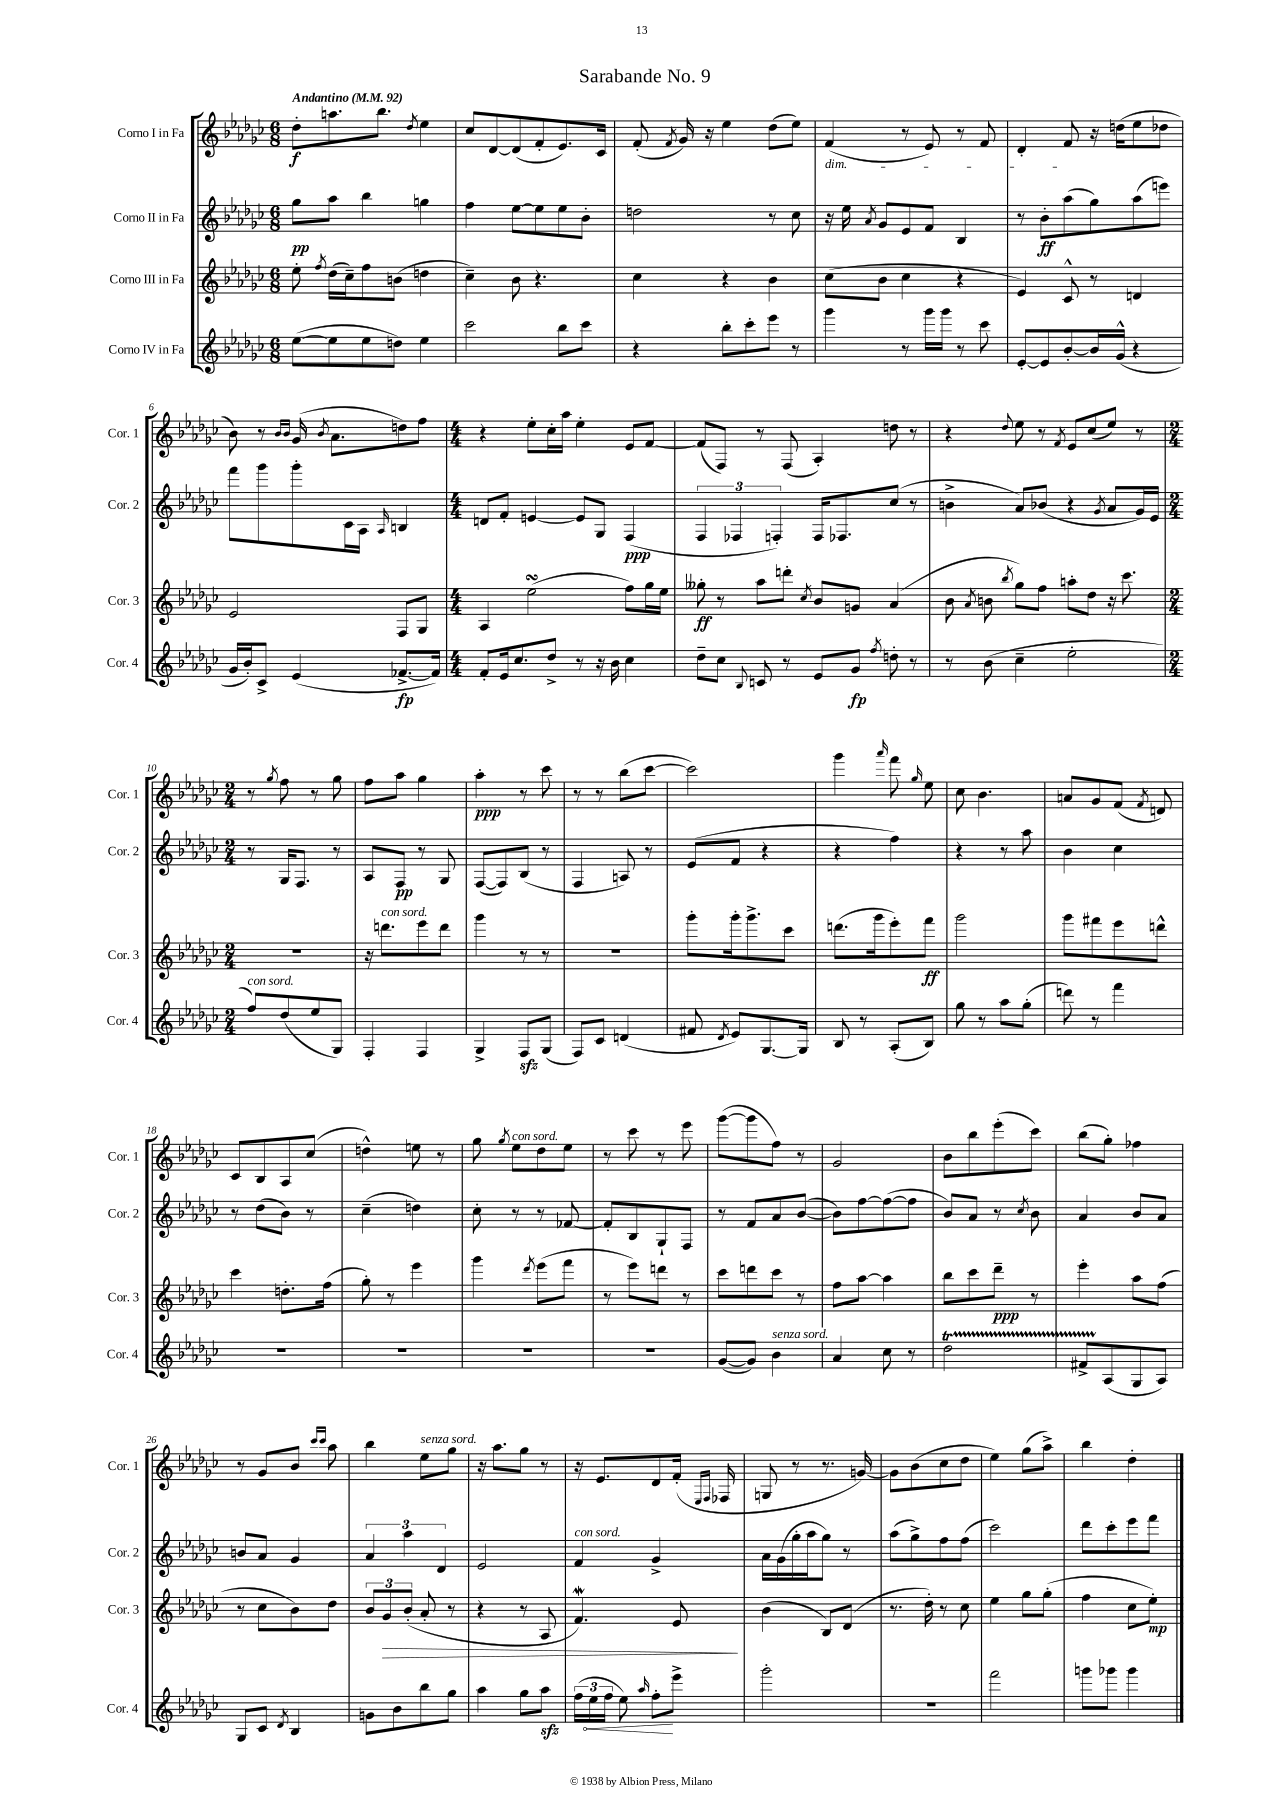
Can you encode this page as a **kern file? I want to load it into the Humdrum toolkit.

**kern	**dynam	**kern	**dynam	**kern	**dynam	**kern	**dynam
*part4	*part4	*part3	*part3	*part2	*part2	*part1	*part1
*staff4	*staff4	*staff3	*staff3	*staff2	*staff2	*staff1	*staff1
*I"Corno IV in Fa	*	*I"Corno III in Fa	*	*I"Corno II in Fa	*	*I"Corno I in Fa	*
*I'Cor. 4	*	*I'Cor. 3	*	*I'Cor. 2	*	*I'Cor. 1	*
*clefG2	*	*clefG2	*	*clefG2	*	*clefG2	*
*k[b-e-a-d-g-c-]	*	*k[b-e-a-d-g-c-]	*	*k[b-e-a-d-g-c-]	*	*k[b-e-a-d-g-c-]	*
*M6/8	*	*M6/8	*	*M6/8	*	*M6/8	*
*MM92	*	*MM92	*	*MM92	*	*MM92	*
=1	=1	=1	=1	=1	=1	=1	=1
!	!	!	!	!	!	!LO:TX:a:B:t=Andantino	!
([8ee-\L	.	8ee-'\	.	8gg-\L	pp	8dd-'\L	f
.	.	8qff/	.	.	.	.	.
8ee-\]	.	(16dd-\LL	.	8aa-\J	.	8.aan\	.
.	.	16cc-~\J)	.	.	.	.	.
8ee-\	.	8ff\	.	4bb-\	.	.	.
.	.	.	.	.	.	8.bb-\J	.
8ddn\J)	.	(8bn\J	.	.	.	.	.
.	.	.	.	.	.	8qdd-/	.
4ee-\	.	4ddn\	.	4ggn\	.	4ee-\	.
=2	=2	=2	=2	=2	=2	=2	=2
2ccc-\	.	4cc-~\)	.	4ff\	.	8cc-/L	.
.	.	.	.	.	.	[8d-/	.
.	.	8b-\	.	[8ee-\L	.	(8d-/]	.
.	.	4.r	.	8ee-\]	.	8f'/	.
8bb-\L	.	.	.	8ee-\	.	8.e-/)	.
8ccc-\J	.	.	.	8b-'\J	.	.	.
.	.	.	.	.	.	16c-/Jk	.
=3	=3	=3	=3	=3	=3	=3	=3
4r	.	4cc-\	.	2ddn\	.	(8f'/	.
.	.	.	.	.	.	8qf/	.
.	.	.	.	.	.	16g-/)	.
.	.	.	.	.	.	16r	.
8bb-'\L	.	4r	.	.	.	4ee-\	.
8ccc-'\	.	.	.	.	.	.	.
8eee-\J	.	4b-\	.	8r	.	(8dd-\L	.
8r	.	.	.	8cc-\	.	8ee-\J)	.
=4	=4	=4	=4	=4	=4	=4	=4
!	!	!	!	!	!	!LO:TX:b:i:t=dim.	!
4ggg-\	.	(8cc-\L	.	16r	.	(4f/	.
.	.	.	.	16ee-\	.	.	.
.	.	.	.	8qa-/	.	.	.
.	.	8b-\J	.	8g-/L	.	.	.
8r	.	4cc-\	.	8e-/	.	8r	.
16ggg-\LL	.	.	.	8f/J	.	8e-/)	.
16ggg-\JJ	.	.	.	.	.	.	.
8r	.	4r	.	4B-/	.	8r	.
8ccc-\	.	.	.	.	.	8f/	.
=5	=5	=5	=5	=5	=5	=5	=5
[8e-'/L	.	4e-/)	.	8r	.	4d-'/	.
8e-/]	.	.	.	8b-'\L	ff	.	.
[8b-'/	.	8c-^^/	.	(8aa-\	.	8f/	.
16b-/L]	.	8r	.	8gg-\)	.	16r	.
(16g-^^/JJ	.	.	.	.	.	(16ddn\KL	.
4r	.	4dn/	.	(8aa-\	.	8ee-\	.
.	.	.	.	8eeen\J)	.	8dd-X\J	.
!!LO:LB:g=z
=6	=6	=6	=6	=6	=6	=6	=6
16g-/LL	.	2e-/	.	8fff\L	.	8b-\)	.
16b-'/J)	.	.	.	.	.	.	.
8c-^/J	.	.	.	8ggg-\	.	8r	.
.	.	.	.	.	.	16qqb-/LL	.
.	.	.	.	.	.	16qqb-/JJ	.
(4e-/	.	.	.	8ggg-'\	.	(16g-/	.
.	.	.	.	.	.	8qb-/	.
.	.	.	.	.	.	8.a-\L	.
.	.	.	.	16c-\L	.	.	.
.	.	.	.	16A-\JJ	.	.	.
.	.	.	.	16qqA-/	.	.	.
[8.f-X^/L	fp	8F/L	.	4Bn/	.	8ddn\)	.
.	.	8G-/J	.	.	.	8ff\J	.
16f-/Jk])	.	.	.	.	.	.	.
=7	=7	=7	=7	=7	=7	=7	=7
*M4/4	*	*M4/4	*	*M4/4	*	*M4/4	*
8f'/L	.	4A-/	.	8dn/L	.	4r	.
16e-/k	.	.	.	8f'/J	.	.	.
8.cc-/	.	.	.	.	.	.	.
.	.	(2ee-sSSS\	.	[4en/	.	8ee-'\L	.
8dd-^/J	.	.	.	.	.	16cc-'\L	.
.	.	.	.	.	.	16aa-\JJ	.
8r	.	.	.	8e/L]	.	4ee-'\	.
16r	.	.	.	8G-/J	.	.	.
16b-\	.	.	.	.	.	.	.
4cc-\	.	8ff\L)	.	(4F/	ppp	8e-/L	.
.	.	16gg-\L	.	.	.	[8f/J	.
.	.	16ee-\JJ	.	.	.	.	.
=8	=8	=8	=8	=8	=8	=8	=8
8dd-~\L	.	8gg--X'\	ff	6F/	.	(8f/L]	.
8cc-\J	.	8r	.	.	.	8F/J)	.
.	.	.	.	6F-X/	.	.	.
8qqB-/	.	.	.	.	.	.	.
8cn/	.	8aa-\L	.	.	.	8r	.
.	.	.	.	6Fn'/)	.	.	.
8r	.	8dddn'\J	.	.	.	(8F/	.
.	.	8qcc-/	.	.	.	.	.
8e-/L	.	8b-/L	.	16F/KL	.	4A-'/)	.
.	.	.	.	8.F-X/	.	.	.
8g-/J	fp	8gn/J	.	.	.	.	.
8qff/	.	.	.	.	.	.	.
8ddn'\	.	(4a-/	.	(8cc-/J	.	8ddn\	.
8r	.	.	.	8r	.	8r	.
=9	=9	=9	=9	=9	=9	=9	=9
8r	.	8b-\	.	4bn^\	.	4r	.
.	.	8qa-/	.	.	.	.	.
(8b-\	.	8bn\	.	.	.	.	.
.	.	8qbb-/	.	.	.	8qqdd-/	.
4cc-~\	.	8gg-\L)	.	8a-/L)	.	8ee-\	.
.	.	8ff\J	.	(8b-X/J	.	8r	.
.	.	.	.	.	.	8qf/	.
2ee-'\	.	8aan'\L	.	4r	.	8e-/L	.
.	.	8dd-\J	.	.	.	(8cc-/	.
.	.	.	.	8qg-/	.	.	.
.	.	16r	.	8a-/L	.	8ee-/J)	.
.	.	8.ccc-\	.	.	.	.	.
.	.	.	.	16g-/L)	.	8r	.
.	.	.	.	16e-/JJ	.	.	.
!!LO:LB:g=z
=10	=10	=10	=10	=10	=10	=10	=10
*M2/4	*	*M2/4	*	*M2/4	*	*M2/4	*
!LO:TX:a:i:t=con sord.	!	!	!	!	!	!	!
8ff/L)	.	2r	.	8r	.	8r	.
.	.	.	.	.	.	8qgg-/	.
(8dd-/	.	.	.	16G-/KL	.	8ff\	.
.	.	.	.	8.F/J	.	.	.
8ee-/	.	.	.	.	.	8r	.
8G-/J)	.	.	.	8r	.	8gg-\	.
=11	=11	=11	=11	=11	=11	=11	=11
4F'/	.	16r	.	8A-/L	.	8ff\L	.
!	!	!LO:TX:a:i:t=con sord.	!	!	!	!	!
.	.	8.dddn\L	.	.	.	.	.
.	.	.	.	8F/J	pp	8aa-\J	.
4F/	.	8eee-\	.	8r	.	4gg-\	.
.	.	8ddd\J	.	8G-/	.	.	.
=12	=12	=12	=12	=12	=12	=12	=12
4G-^/	.	4ggg-\	.	([8F/L	.	4aa-'\	ppp
.	.	.	.	8F/])	.	.	.
8Fzz/L	.	8r	.	(8B-/J	.	8r	.
(8G-/J	.	8r	.	8r	.	8ccc-\	.
=13	=13	=13	=13	=13	=13	=13	=13
8F/L)	.	2r	.	4F/	.	8r	.
8c-/J	.	.	.	.	.	8r	.
(4dn/	.	.	.	8An/)	.	(8bb-\L	.
.	.	.	.	8r	.	[8ccc-\J	.
=14	=14	=14	=14	=14	=14	=14	=14
8f#X/	.	8ggg-'\L	.	(8e-/L	.	2ccc-\])	.
8qd-/	.	.	.	.	.	.	.
8e-/L)	.	16ggg-'\k	.	8f/J	.	.	.
.	.	8.ggg-^\	.	.	.	.	.
[8.G-/	.	.	.	4r	.	.	.
.	.	8ccc-\J	.	.	.	.	.
16G-/Jk]	.	.	.	.	.	.	.
=15	=15	=15	=15	=15	=15	=15	=15
8B-/	.	(8.dddn\L	.	4r	.	4ggg-\	.
8r	.	.	.	.	.	.	.
.	.	16ggg-\k	.	.	.	.	.
.	.	.	.	.	.	16qqaaa-/	.
(8A-'/L	.	8eee-'\)	.	4ff\)	.	8fff\	.
.	.	.	.	.	.	16qqgg-/	.
8B-/J)	.	8fff\J	ff	.	.	8ee-\	.
=16	=16	=16	=16	=16	=16	=16	=16
8gg-\	.	2ggg-\	.	4r	.	8cc-\	.
8r	.	.	.	.	.	4.b-\	.
8aa-\L	.	.	.	8r	.	.	.
(8gg-'\J	.	.	.	8aa-\	.	.	.
=17	=17	=17	=17	=17	=17	=17	=17
8dddn\)	.	8ggg-\L	.	4b-\	.	8an/L	.
8r	.	8fff#X\	.	.	.	8g-/	.
4fff\	.	8eee-\	.	4cc-\	.	(8f/J	.
.	.	.	.	.	.	8qf/	.
.	.	8dddn^^\J	.	.	.	8dn/)	.
!!LO:LB:g=z
=18	=18	=18	=18	=18	=18	=18	=18
2r	.	4ccc-\	.	8r	.	8c-/L	.
.	.	.	.	(8dd-\L	.	8B-/	.
.	.	8.ddn'\L	.	8b-\J)	.	8A-/	.
.	.	.	.	8r	.	(8cc-/J	.
.	.	(16ff\Jk	.	.	.	.	.
=19	=19	=19	=19	=19	=19	=19	=19
2r	.	8gg-'\)	.	(4cc-~\	.	4ddn^^\)	.
.	.	8r	.	.	.	.	.
.	.	4eee-\	.	4ddn\)	.	8een\	.
.	.	.	.	.	.	8r	.
=20	=20	=20	=20	=20	=20	=20	=20
2r	.	4ggg-\	.	8cc-'\	.	8gg-\	.
.	.	.	.	.	.	8qgg-/	.
!	!	!	!	!	!	!LO:TX:a:i:t=con sord.	!
.	.	.	.	8r	.	8ee-\L	.
.	.	8qddd-/	.	.	.	.	.
.	.	(8eee-\L	.	8r	.	8dd-\	.
.	.	8fff\J	.	[8f-X/	.	8ee-\J	.
=21	=21	=21	=21	=21	=21	=21	=21
2r	.	8r	.	8f-'/L]	.	8r	.
.	.	8eee-\L)	.	8B-/	.	8ccc-\	.
.	.	8dddn\J	.	8G-`/	.	8r	.
.	.	8r	.	8F/J	.	8eee-\	.
=22	=22	=22	=22	=22	=22	=22	=22
([8g-/L	.	8ccc-\L	.	8r	.	([8ggg-\L	.
8g-/J])	.	8dddn\	.	8f/L	.	8ggg-\]	.
!LO:TX:a:i:t=senza sord.	!	!	!	!	!	!	!
4b-\	.	8ccc-\J	.	8a-/	.	8ff\J)	.
.	.	8r	.	([8b-/J	.	8r	.
=23	=23	=23	=23	=23	=23	=23	=23
4a-/	.	8ff\L	.	8b-\L])	.	2g-/	.
.	.	[8aa-\J	.	[8ff\	.	.	.
8cc-\	.	4aa-\]	.	(8ff\_	.	.	.
8r	.	.	.	8ff\J]	.	.	.
=24	=24	=24	=24	=24	=24	=24	=24
2dd-T\	.	8bb-\L	.	8b-/L)	.	8b-\L	.
.	.	8ccc-\	.	8a-/J	.	8bb-\	.
.	.	8ddd-~\J	ppp	8r	.	(8eee-'\	.
.	.	.	.	8qcc-/	.	.	.
.	.	8r	.	8b-\	.	8ccc-\J)	.
=25	=25	=25	=25	=25	=25	=25	=25
8f#XTTT^/L	.	4eee-'\	.	4a-/	.	(8bb-\L	.
(8A-/	.	.	.	.	.	8gg-'\J)	.
8G-/	.	8aa-\L	.	8b-/L	.	4ff-X\	.
8A-/J)	.	(8ff\J	.	8a-/J	.	.	.
!!LO:LB:g=z
=26	=26	=26	=26	=26	=26	=26	=26
8G-/L	.	8r	.	8bn/L	.	8r	.
8c-/J	.	8cc-\L	.	8a-/J	.	8g-/L	.
8qd-/	.	.	.	.	.	.	.
4B-/	.	8b-\)	.	4g-/	.	8b-/J	.
.	.	.	.	.	.	16qqccc-/LL	.
.	.	.	.	.	.	16qqccc-/JJ	.
.	.	8dd-\J	.	.	.	8aa-\	.
=27	=27	=27	=27	=27	=27	=27	=27
8gn\L	.	12b-/L	.	6a-/	.	4bb-\	.
!	!	!	!LO:HP:b	!	!	!	!
.	.	12g-/	>	.	.	.	.
8b-\	.	.	.	.	.	.	.
.	.	(12b-'/J	.	6aa-\	.	.	.
!	!	!	!	!	!	!LO:TX:a:i:t=senza sord.	!
8bb-\	.	8a-'/	.	.	.	8ee-\L	.
.	.	.	.	6d-/	.	.	.
8gg-\J	.	8r	.	.	.	8gg-\J	.
=28	=28	=28	=28	=28	=28	=28	=28
4aa-\	.	4r	.	2e-/	.	16r	.
.	.	.	.	.	.	8.aa-\L	.
8gg-\L	.	8r	.	.	.	8gg-\J	.
8aa-zz\J	.	8A-/	.	.	.	8r	.
=29	=29	=29	=29	=29	=29	=29	=29
!	!	!	!	!LO:TX:a:i:t=con sord.	!	!	!
(24ff\LL	.	4.fW/)	.	4f/	.	16r	.
!	!LO:HP:b	!	!	!	!	!	!
24ee-\	<	.	.	.	.	.	.
.	.	.	.	.	.	8.e-/L	.
24ff\JJ	.	.	.	.	.	.	.
8ee-\)	.	.	.	.	.	.	.
16qqaa-/	.	.	.	.	.	.	.
8ff'\L	.	.	.	4g-^/	.	8d-/	.
8eee-^\J	[	8e-/	.	.	.	(16f'/Jk	.
.	.	.	.	.	.	16qqE-/LL	.
.	.	.	.	.	.	16qqF/JJ	.
.	.	.	.	.	.	16F-X/	.
.	.	.	]	.	.	.	.
=30	=30	=30	=30	=30	=30	=30	=30
2ggg-'\	.	(4b-\	.	16a-\LL	.	8Gn/	.
.	.	.	.	(16g-\	.	.	.
.	.	.	.	16gg-'\	.	8r	.
.	.	.	.	16aa-\J	.	.	.
.	.	8B-/L)	.	8gg-\J)	.	8.r	.
.	.	(8d-/J	.	8r	.	.	.
.	.	.	.	.	.	[16gn/)	.
=31	=31	=31	=31	=31	=31	=31	=31
2r	.	8.r	.	(8aa-\L	.	8g\L]	.
.	.	.	.	8gg-^\)	.	(8b-\	.
.	.	16dd-'\)	.	.	.	.	.
.	.	8r	.	8ff\	.	8cc-\	.
.	.	8cc-\	.	(8ff\J	.	8dd-\J	.
=32	=32	=32	=32	=32	=32	=32	=32
2fff\	.	4ee-\	.	2ccc-\)	.	4ee-\)	.
.	.	8gg-\L	.	.	.	(8gg-\L	.
.	.	(8gg-'\J	.	.	.	8aa-^\J)	.
=33	=33	=33	=33	=33	=33	=33	=33
8gggn\L	.	4ff\	.	8ddd-\L	.	4bb-\	.
8ggg-X\J	.	.	.	8ccc-'\	.	.	.
4ggg-\	.	8cc-\L	.	8eee-\	.	4dd-'\	.
.	.	8ee-'\J)	mp	8fff\J	.	.	.
==	==	==	==	==	==	==	==
*-	*-	*-	*-	*-	*-	*-	*-
